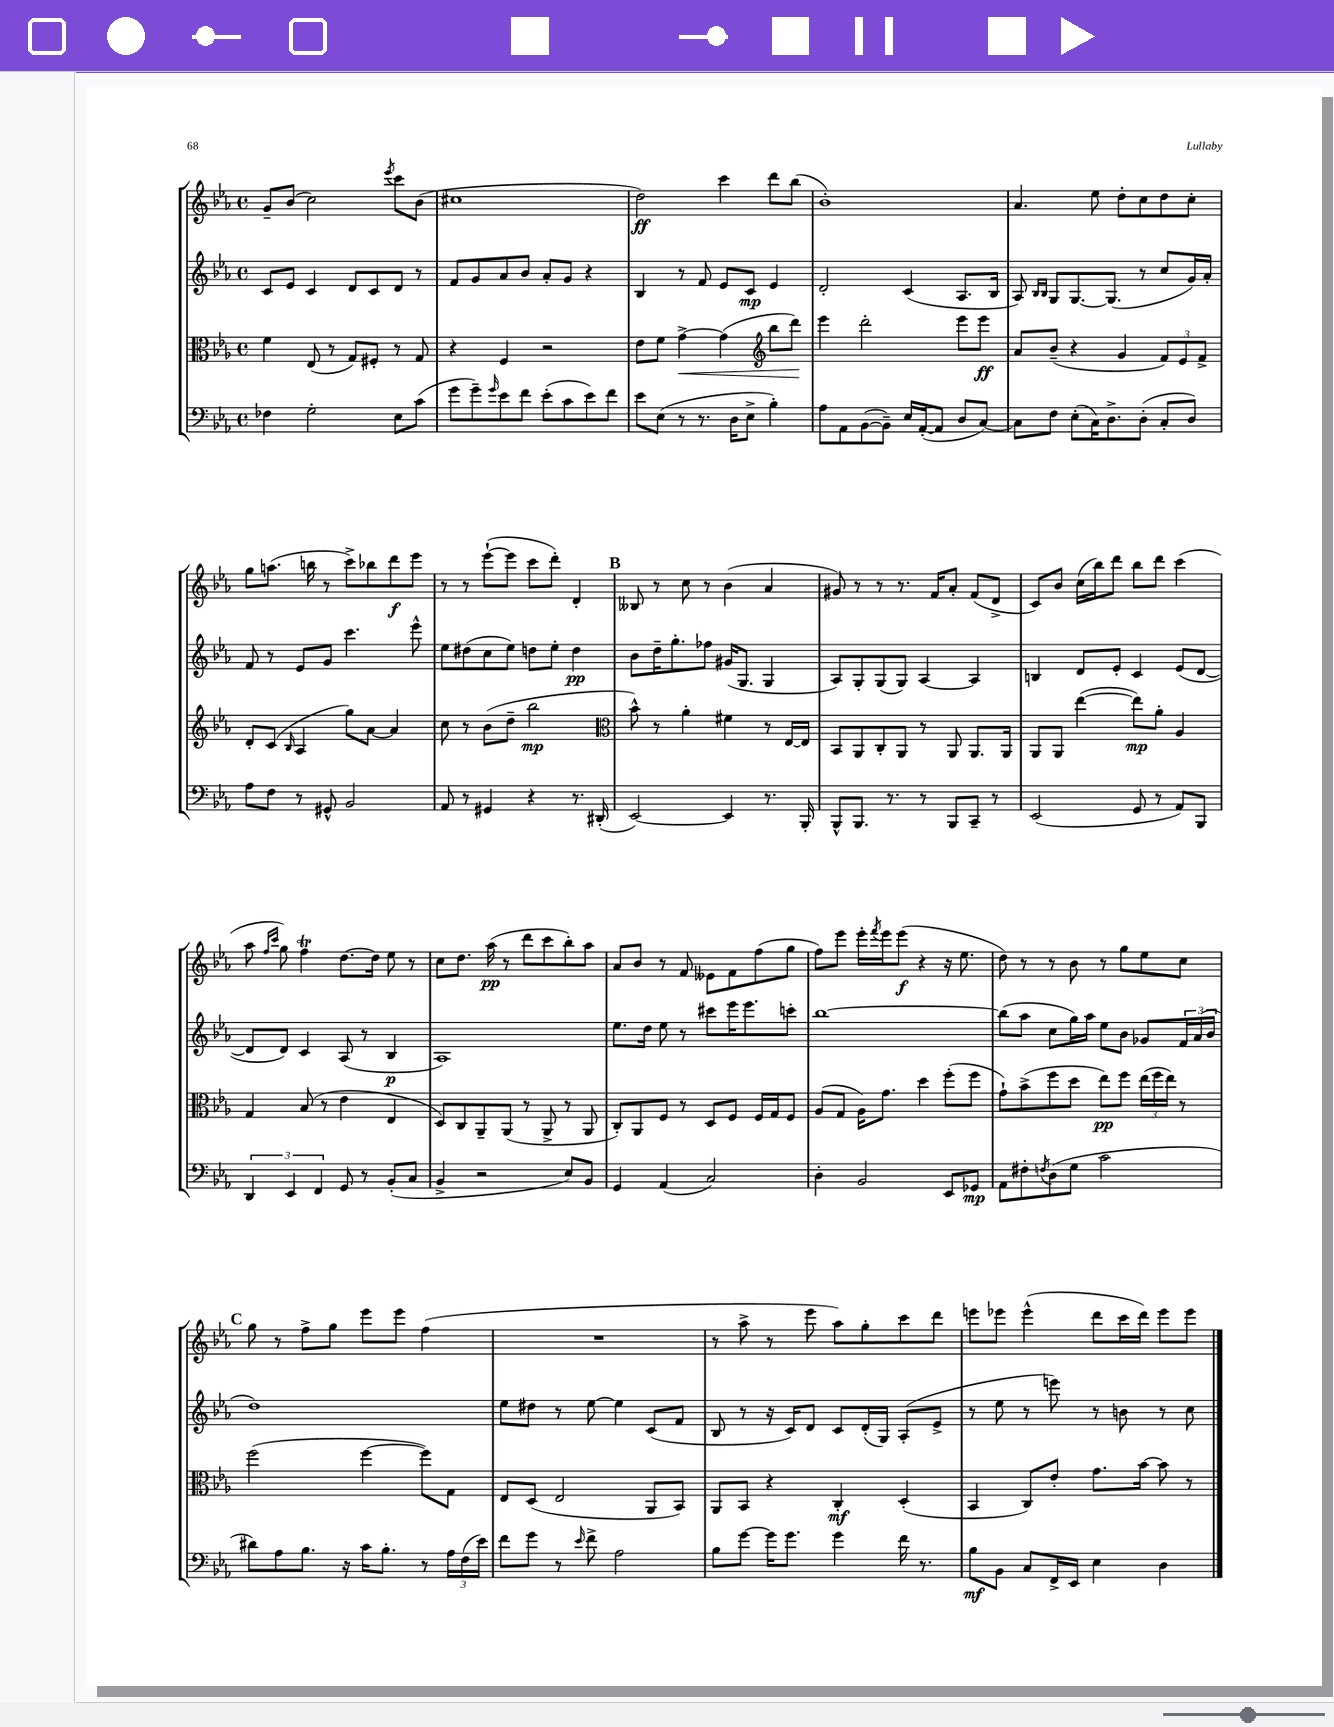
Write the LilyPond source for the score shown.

<<
\new StaffGroup <<
\new Staff = "s0" {
    \clef treble \key ees \major \defaultTimeSignature \time 4/4
    g'8-- bes'8( c''2) \acciaccatura { ees'''8 } c'''8 bes'8( |
    cis''1 |
    d''2\ff) c'''4 d'''8 bes''8( |
    bes'1-.) |
    aes'4. ees''8 d''8-. c''8 d''8 c''8-. |
    g''8 a''8.( b''16 r8 c'''8->) bes''8 d'''8\f ees'''8 |
    r8 r8 ees'''8~-!( ees'''8 c'''8 d'''8-.) d'4-. |
    \mark \markup { \bold "B" } beses8 r8 c''8 r8 bes'4( aes'4 |
    gis'8) r8 r8 r8. f'16 aes'8-. f'8( d'8-> |
    c'8) bes'8 c''16( bes''16) d'''8 bes''8 d'''8 c'''4( |
    aes''8 \grace { f''16 c'''16 } g''8) f''4\trill d''8.~ d''16 ees''8 r8 |
    c''8 d''8. aes''16\pp( r8 d'''8 c'''8 bes''8-.) aes''8 |
    aes'8 bes'8 r8 f'8 eeses'8 f'8 f''8( g''8 |
    f''8) ees'''8 ees'''16-. \acciaccatura { f'''8 } ees'''16 ees'''8\f( r4 r16 ees''8. |
    d''8) r8 r8 bes'8 r8 g''8 ees''8 c''8 |
    \mark \markup { \bold "C" } g''8 r8 f''8-> g''8 ees'''8 ees'''8 f''4( |
    R1 |
    r8 aes''8-> r8 ees'''8 aes''8) g''8-. c'''8 d'''8 |
    e'''8 ees'''8 ees'''4-^( d'''8 c'''16 d'''16) ees'''8 ees'''8 \bar "|." |
}
\new Staff = "s1" {
    \clef treble \key ees \major \defaultTimeSignature \time 4/4
    c'8 ees'8 c'4 d'8 c'8 d'8 r8 |
    f'8 g'8 aes'8 bes'8 aes'8-. g'8 r4 |
    bes4 r8 f'8 ees'8 c'8\mp ees'4 |
    d'2-. c'4( aes8. bes16 |
    aes8) \grace { bes16 bes16 } g8 g8.~ g8.( r8 c''8 g'16) aes'16-. |
    f'8 r8 ees'8 g'8 c'''4. ees'''8-^ |
    ees''8 dis''8( c''8 ees''8) d''8 ees''8-. d''4\pp |
    \mark \markup { \bold "B" } bes'8 d''16-- g''8.-. fes''8 gis'16( g8. g4 |
    aes8) g8-. g8( g8) aes4~ aes4 |
    b4 d'8 ees'8-. c'4 ees'8( d'8~ |
    d'8 d'8) c'4 aes8( r8 bes4\p |
    aes1) |
    ees''8. d''16 ees''8 r8 cis'''8 ees'''16 ees'''8. c'''8-. |
    bes''1~ |
    bes''8( aes''8 c''8 g''16) aes''16 ees''8 bes'8 ges'8 \tuplet 3/2 { f'16 aes'16( bes'16 } |
    \mark \markup { \bold "C" } d''1) |
    ees''8 dis''8 r8 ees''8~ ees''4 c'8( f'8 |
    bes8 r8 r16 c'16) d'8 c'8 d'16-.( g16) aes8-.( ees'8-> |
    r8 ees''8 r8 e'''8) r8 b'8 r8 c''8 \bar "|." |
}
\new Staff = "s2" {
    \clef alto \key ees \major \defaultTimeSignature \time 4/4
    f'4 ees8( r8 g8) fis8-. r8 g8 |
    r4 f4 r2 |
    ees'8 f'8 g'4~->\< g'4( \clef treble bes''8 d'''8\!) |
    ees'''4 d'''2-. ees'''8 ees'''8\ff |
    aes'8 bes'8--( r4 g'4 \tuplet 3/2 { f'8) ees'8 f'8-> } |
    d'8-. c'8( \grace { bes16 } aes4 g''8) aes'8~ aes'4 |
    c''8 r8 bes'8( d''8-- bes''2\mp |
    \mark \markup { \bold "B" } \clef alto bes'8-^) r8 aes'4-. fis'4 r8 ees16~ ees16 |
    bes,8 aes,8 c8-. aes,8 r8 aes,8 aes,8. aes,16 |
    aes,8 aes,8 ees''4~( ees''8\mp) aes'8-. aes4 |
    g4 bes8( r8 ees'4 ees4 |
    d8) c8 aes,8-- aes,8( r8 aes,8-> r8 aes,8 |
    c8-.) aes,8 f8 r8 d8 f8 f16 g16 f8 |
    aes8( g8 aes16) g'8. d''4 f''8-.( f''8 |
    g'8-!) bes'8->( f''8 d''8 ees''8\pp) f''8 \tuplet 3/2 { ees''16( f''16 ees''16) } r8 |
    \mark \markup { \bold "C" } f''2( f''4~ f''8) g8 |
    ees8 d8( ees2 aes,8 bes,8) |
    aes,8 bes,8 r4 c4-.\mf d4-.( |
    bes,4 c8) ees'8-. g'8. bes'16~ bes'8 r8 \bar "|." |
}
\new Staff = "s3" {
    \clef bass \key ees \major \defaultTimeSignature \time 4/4
    fes4 g2-. ees8 c'8( |
    g'8 g'8--) \grace { g'16 } ees'8 f'8 ees'8-.( c'8 ees'8) f'8 |
    ees'8 ees8( r8 r8. d16 ees8-> bes4-.) |
    aes8 aes,8 bes,8~( bes,8--) ees16 aes,16~-.( aes,8 d8 c8~) |
    c8 f8 ees8-.( c16) d8.-> d8-.( c8-. d8) |
    aes8 f8 r8 gis,8-^ bes,2 |
    aes,8 r8 gis,4 r4 r8. dis,16-.( |
    \mark \markup { \bold "B" } ees,2~) ees,4 r8. bes,,16-. |
    bes,,8-^ bes,,8. r8. r8 bes,,8 c,8-- r8 |
    ees,2( g,8 r8 aes,8) bes,,8 |
    \tuplet 3/2 { d,4 ees,4 f,4 } g,8 r8 bes,8-.( c8 |
    bes,4-> r2 ees8) bes,8 |
    g,4 aes,4( c2) |
    d4-. bes,2 ees,8 ges,8\mp |
    aes,8 fis8-. \acciaccatura { f8 } d8( g8 c'2 |
    \mark \markup { \bold "C" } dis'8) aes8 bes8. r16 c'16 bes8.-. r8 \tuplet 3/2 { aes16 f16( ees'16) } |
    f'8 g'8 r8 \grace { ees'16 } f'8-> aes2 |
    bes8 g'8~ g'16 g'8. g'4 f'16 r8. |
    bes8\mf bes,8 c8 f,16-> ees,16 ees4 d4 \bar "|." |
}
>>
>>
\layout { \context { \Score \remove "Bar_number_engraver" } }
